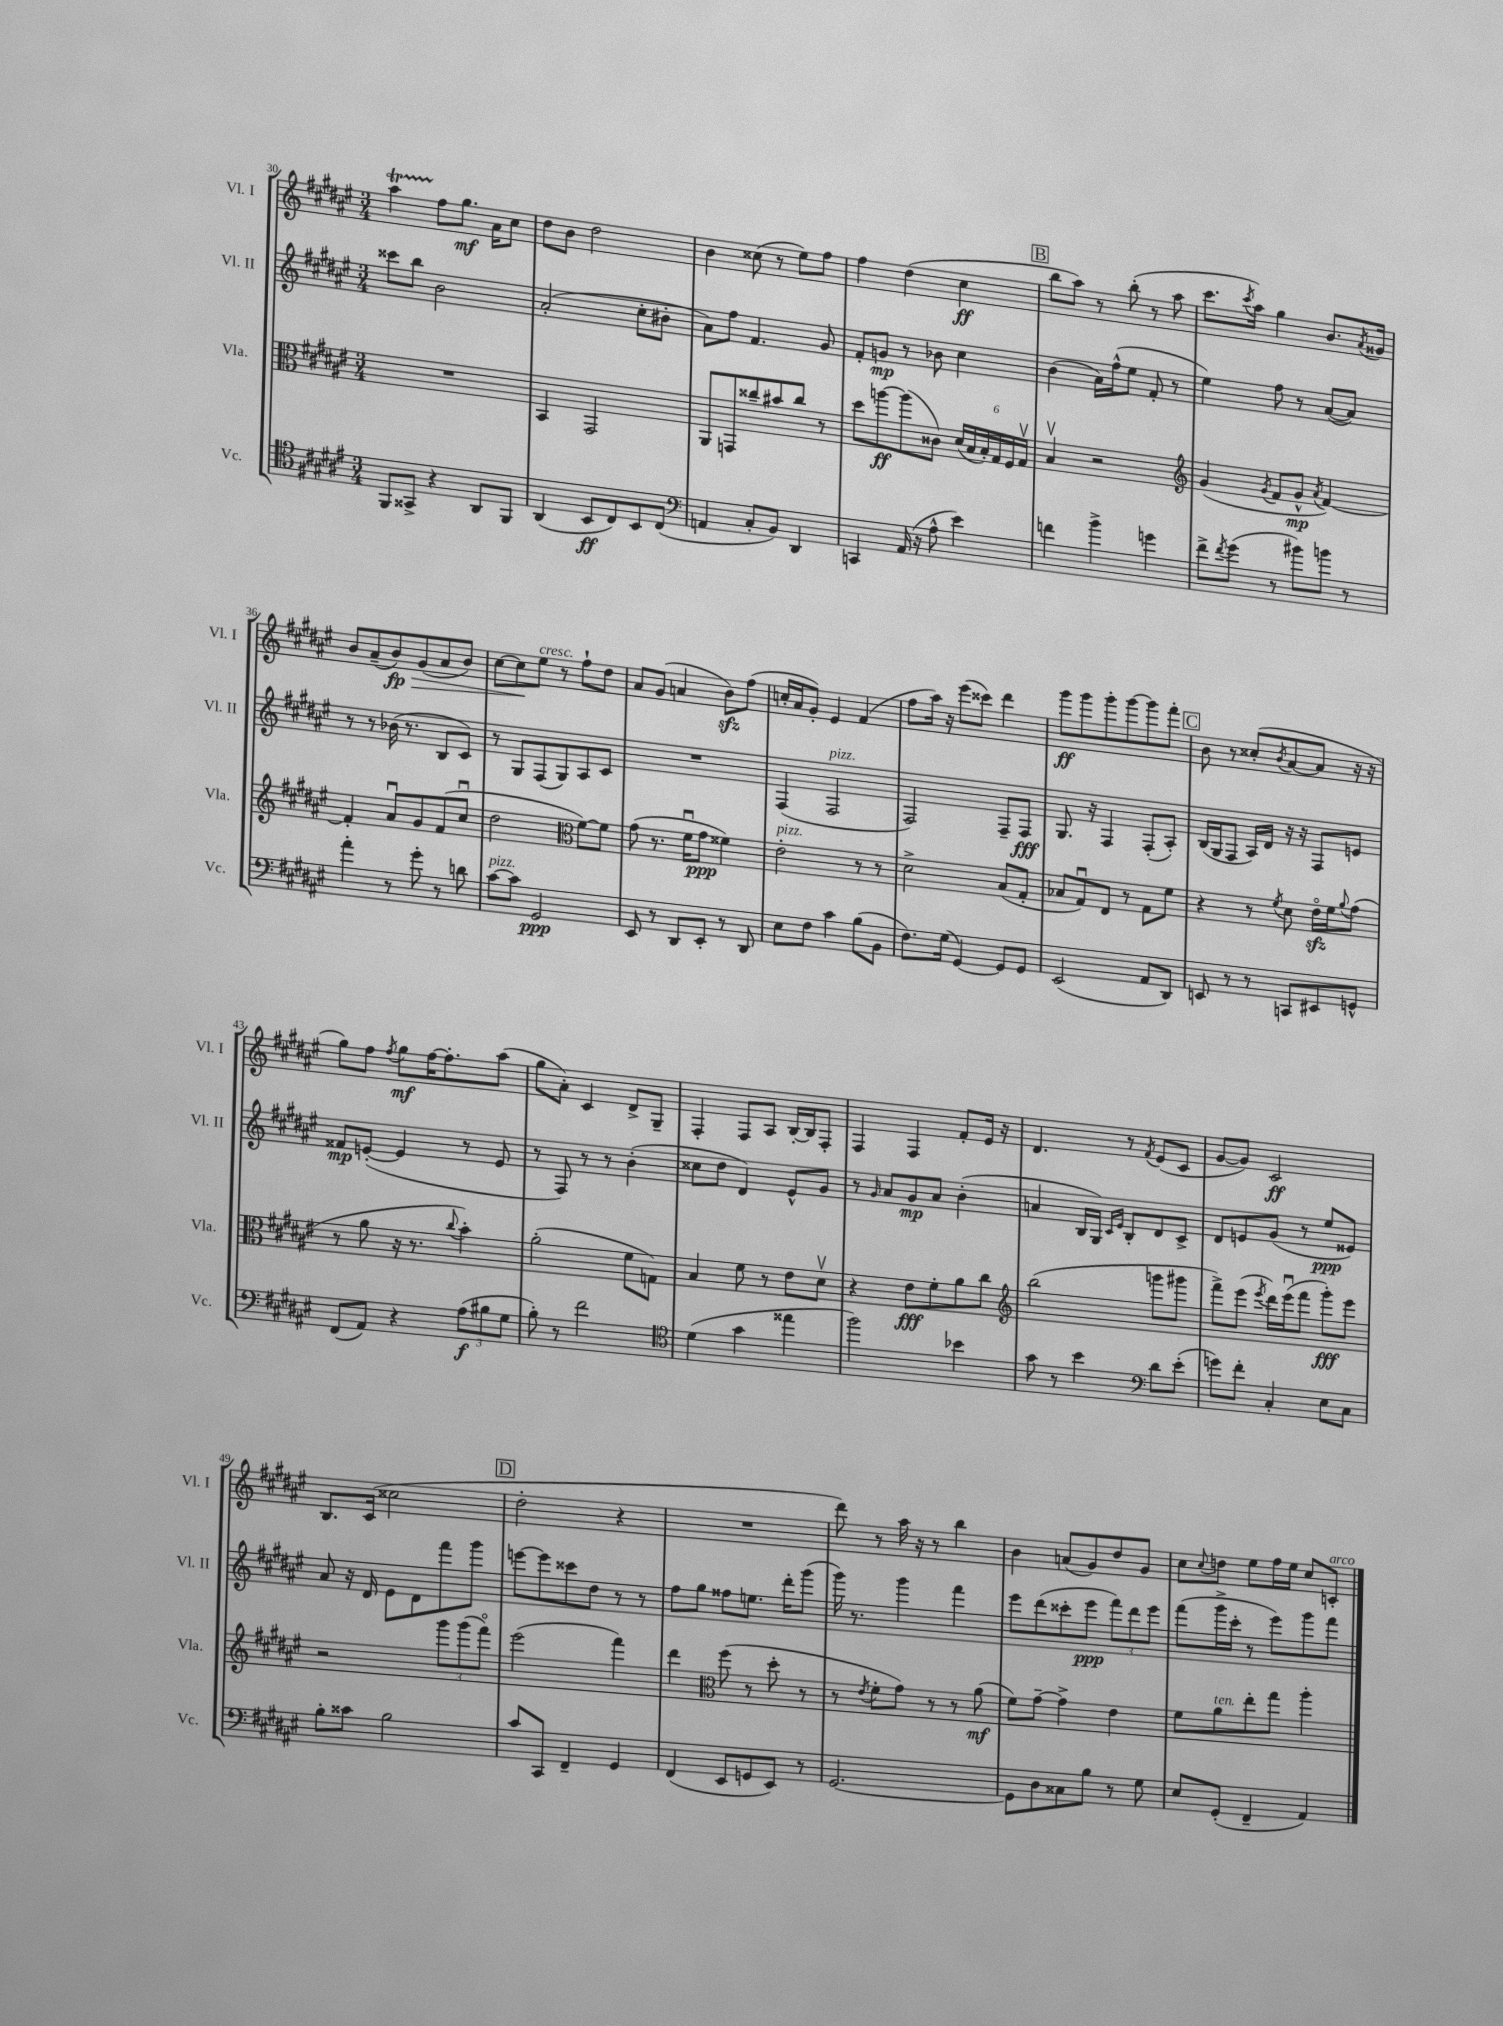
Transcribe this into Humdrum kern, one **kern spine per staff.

**kern	**dynam	**kern	**dynam	**kern	**dynam	**kern	**dynam
*part4	*part4	*part3	*part3	*part2	*part2	*part1	*part1
*staff4	*staff4	*staff3	*staff3	*staff2	*staff2	*staff1	*staff1
*I"Vc.	*	*I"Vla.	*	*I"Vl. II	*	*I"Vl. I	*
*I'Vc.	*	*I'Vla.	*	*I'Vl. II	*	*I'Vl. I	*
*clefC4	*	*clefC3	*	*clefG2	*	*clefG2	*
*k[f#c#g#d#a#e#]	*	*k[f#c#g#d#a#e#]	*	*k[f#c#g#d#a#e#]	*	*k[f#c#g#d#a#e#]	*
*M3/4	*	*M3/4	*	*M3/4	*	*M3/4	*
=30	=30	=30	=30	=30	=30	=30	=30
8FF#/L	.	2.r	.	8ccc##X\L	.	4aa#t\	.
8GG##X^/J	.	.	.	8bb\J	.	.	.
4r	.	.	.	2b\	.	8ff#\L	.
.	.	.	.	.	.	8.gg#\J	mf
8AA#/L	.	.	.	.	.	.	.
.	.	.	.	.	.	16a#\KL	.
8FF#/J	.	.	.	.	.	8cc#\J	.
=31	=31	=31	=31	=31	=31	=31	=31
(4AA#/	.	4BB/	.	(2a#'/	.	8dd#\L	.
.	.	.	.	.	.	8b\J	.
8BB/L	ff	2GG#/	.	.	.	2dd#\	.
8C#/)	.	.	.	.	.	.	.
8BB/	.	.	.	8cc#'\L	.	.	.
(8C#/J	.	.	.	8b#X'\J	.	.	.
=32	=32	=32	=32	=32	=32	=32	=32
*clefF4	*	*	*	*	*	*	*
4AAn/	.	8AA#/L	.	8a#\L)	.	4b\	.
.	.	8GGn/	.	8ff#\J	.	.	.
8C#'/L	.	8cc##X~/	.	4.f#/	.	(8cc##X\	.
8BB/J)	.	8b#X/	.	.	.	8r	.
4DD#/	.	8cc##/J	.	.	.	8ee#\L)	.
.	.	8r	.	8g#/	.	8ff#\J	.
=33	=33	=33	=33	=33	=33	=33	=33
4CCn/	.	8dd#\L	.	8f#'/L	.	4ff#\	.
.	.	[8aan\	ff	8gn/J	mp	.	.
(16AA#/	.	(8aa\]	.	8r	.	(4dd#\	.
16r	.	.	.	.	.	.	.
8A#^^\	.	8c##X\J)	.	8b-X\	.	.	.
4e#\)	.	(24d#/LL	.	4cc#\	.	4cc#\	ff
.	.	24B/	.	.	.	.	.
.	.	24B'/)	.	.	.	.	.
.	.	24G#/	.	.	.	.	.
.	.	24F#/	.	.	.	.	.
.	.	24G#v/JJ	.	.	.	.	.
!!LO:REH:place=s1:t=B
=34	=34	=34	=34	=34	=34	=34	=34
4fn\	.	4Bv/	.	(4b\	.	8bb\L	.
.	.	.	.	.	.	8aa#\J)	.
4b^\	.	2r	.	16a#\LL)	.	8r	.
.	.	.	.	(16ff#^^\J	.	.	.
.	.	.	.	8ee#\J	.	(8bb'\	.
4gn\	.	.	.	8f#'/	.	8r	.
.	.	.	.	8r	.	8aa#\	.
=35	=35	=35	=35	=35	=35	=35	=35
*	*	*clefG2	*	*	*	*	*
8f#^\L	.	(4g#/	.	4ee#\)	.	8.ccc#\L	.
8qf#/	.	.	.	.	.	.	.
(8g#\J	.	.	.	.	.	.	.
.	.	.	.	.	.	8qccc#/	.
.	.	.	.	.	.	16aa#\Jk)	.
.	.	8qg#/	.	.	.	.	.
8r	.	8f#/L	.	8ff#\	.	4gg#\	.
8b#X\L)	.	8g#^^/J	mp	8r	.	.	.
.	.	8qa#/	.	.	.	.	.
8bn\J	.	[4f#/)	.	([8a#/L	.	8.b/L	.
8r	.	.	.	8a#/J])	.	.	.
.	.	.	.	.	.	8qa#/	.
.	.	.	.	.	.	16g##X/Jk	.
!!LO:LB:g=z
=36	=36	=36	=36	=36	=36	=36	=36
4a#'\	.	4f#'/]	.	8r	.	8b/L	.
.	.	.	.	8r	.	(8a#~/	.
!	!	!	!	!	!	!	!LO:HP:b
8r	.	8a#u/L	.	(16b-X\	.	8b/)	> fp
.	.	.	.	8.r	.	.	.
8g#'\	.	8g#/	.	.	.	(8g#/	.
8r	.	(8f#/	.	8B/L	.	8a#/	.
8dn\	.	8cc#u/J	.	8c#/J)	.	8b/J)	.
=37	=37	=37	=37	=37	=37	=37	=37
!LO:TX:a:i:t=pizz.	!	!	!	!	!	!	!
[8c#\L	.	2dd#\	.	8r	.	[8cc#\L	.
8c#\J]	.	.	.	8G#/L	.	8cc#\]	.
!	!	!	!	!	!	!LO:TX:a:i:t=cresc.	!
2GG#/	ppp	.	.	(8F#/	.	8ee#\J	]
.	.	.	.	8G#/)	.	8r	.
*	*	*clefC3	*	*	*	*	*
.	.	[8f#\L)	.	8A#/	.	8ff#`\L	.
.	.	8f#\J]	.	8c#/J	.	8dd#\J	.
=38	=38	=38	=38	=38	=38	=38	=38
8EE#/	.	(8g#\	.	2.r	.	8a#/L	.
8r	.	8.r	.	.	.	(8g#/J	.
8DD#/L	.	.	.	.	.	4an/	.
.	.	16f#u\KL	.	.	.	.	.
8EE#'/J	.	8g#\J	ppp	.	.	.	.
8r	.	4f##X\)	.	.	.	8bzz\L)	.
8DD#/	.	.	.	.	.	(8ff#\J	.
=39	=39	=39	=39	=39	=39	=39	=39
!	!	!LO:TX:a:i:t=pizz.	!	!	!	!	!
8E#\L	.	2e#'\	.	(4F#/	.	16ccn'/LL	.
.	.	.	.	.	.	16a#/J	.
8F#\J	.	.	.	.	.	8g#'/J)	.
!	!	!	!	!LO:TX:a:i:t=pizz.	!	!	!
4c#\	.	.	.	2F#/	.	4e#/	.
(8B\L	.	8r	.	.	.	(4f#/	.
8BB\J	.	8r	.	.	.	.	.
=40	=40	=40	=40	=40	=40	=40	=40
8.F#\L)	.	2d#^\	.	2F#/)	.	8ff#\L	.
.	.	.	.	.	.	16aa#\Jk)	.
(16G#\Jk	.	.	.	.	.	16r	.
[4GG#/)	.	.	.	.	.	(8eee#\L	.
.	.	.	.	.	.	8ccc##X\J)	.
8GG#/L]	.	(8B/L	.	8F#~/L	.	4ddd#\	.
8GG#/J	.	8G#'/J	.	8F#/J	fff	.	.
=41	=41	=41	=41	=41	=41	=41	=41
(2EE#/	.	8B-X/L	.	8.G#/	.	8ggg#\L	ff
.	.	8G#u/)	.	.	.	8ggg#\	.
.	.	.	.	16r	.	.	.
.	.	8E#/J	.	4F#/	.	8ggg#'\	.
.	.	8r	.	.	.	[8ggg#\	.
8AA#/L	.	8G#\L	.	(8F#'/L	.	8ggg#\]	.
8DD#/J)	.	8f#\J	.	8A#'/J)	.	8fff#'\J	.
!!LO:REH:place=s1:t=C
=42	=42	=42	=42	=42	=42	=42	=42
8EEn/	.	4r	.	(16B/LL	.	8b\	.
.	.	.	.	16G#/J	.	.	.
8r	.	.	.	8F#/J	.	8r	.
8r	.	8r	.	16A#/LL)	.	(8cc##X'/L	.
.	.	.	.	16d#/JJ	.	.	.
.	.	8qf#/	.	.	.	8qb/	.
8CCn/L	.	8d#\	.	16r	.	[8a#/	.
.	.	.	.	16r	.	.	.
8EE#X/	.	16e#zz\LL	.	8F#/L	.	8a#/J]	.
.	.	16f#\J	.	.	.	.	.
.	.	8qqa#/	.	.	.	.	.
8GGn^^/J	.	(8g#\J	.	8en/J	.	16r	.
.	.	.	.	.	.	16r	.
!!LO:LB:g=z
=43	=43	=43	=43	=43	=43	=43	=43
(8FF#/L	.	8r	.	8f##X/L	mp	8gg#\L)	.
8AA#/J)	.	8a#\	.	([8en'/J	.	8ff#\J	.
.	.	.	.	.	.	8qff#/	.
4r	.	16r	.	4e/]	.	8gg#\L	mf
.	.	8.r	.	.	.	.	.
.	.	.	.	.	.	[16ff#\K	.
.	.	.	.	.	.	8.ff#'\]	.
.	.	8qqcc#/	.	.	.	.	.
(12A#\L	f	4b'\)	.	8r	.	.	.
12B#X\	.	.	.	.	.	.	.
.	.	.	.	8e/	.	(8aa#\J	.
12G#\J	.	.	.	.	.	.	.
=44	=44	=44	=44	=44	=44	=44	=44
8B'\)	.	(2a#'\	.	8r	.	8gg#\L	.
8r	.	.	.	8F#/)	.	8a#'\J)	.
2f#\	.	.	.	8r	.	4c#/	.
.	.	.	.	8r	.	.	.
.	.	8f#\L	.	(4b'\	.	8d#^/L	.
.	.	8Gn\J)	.	.	.	8G#~/J	.
=45	=45	=45	=45	=45	=45	=45	=45
*clefC4	*	*	*	*	*	*	*
(4d#\	.	4B/	.	8cc##X\L	.	4F#'/	.
.	.	.	.	8dd#\J	.	.	.
4g#\	.	8f#\	.	4d#/)	.	8F#/L	.
.	.	8r	.	.	.	8A#/J	.
4ee##X\	.	8e#\L	.	8e#^^/L	.	[16B'/LL	.
.	.	.	.	.	.	16B/J]	.
.	.	8d#v\J	.	8g#/J	.	8F#'/J	.
=46	=46	=46	=46	=46	=46	=46	=46
2ff#\)	.	4r	.	8r	.	4F#/	.
.	.	.	.	16qqg#/	.	.	.
.	.	.	.	8a#/L	.	.	.
.	.	8e#\L	fff	8g#/	mp	4F#/	.
.	.	8f#'\	.	8a#/J	.	.	.
4b-X\	.	8a#\	.	(4b'\	.	8f#'/L	.
.	.	8cc#\J	.	.	.	16e#/Jk	.
.	.	.	.	.	.	16r	.
=47	=47	=47	=47	=47	=47	=47	=47
*	*	*clefG2	*	*	*	*	*
8g#\	.	(2bb\	.	4an/	.	4.d#/	.
8r	.	.	.	.	.	.	.
4b\	.	.	.	16B/LL	.	.	.
.	.	.	.	16G#/JJ)	.	.	.
.	.	.	.	16qqc#/LL	.	.	.
.	.	.	.	16qqe#/JJ	.	.	.
.	.	.	.	8B'/L	.	8r	.
*clefF4	*	*	*	*	*	*	*
.	.	.	.	.	.	8qf#/	.
8d#\L	.	8gggn\L	.	8d#/	.	(8e#/L	.
(8e#'\J	.	8ggg#X\J	.	8c#^/J	.	8c#/J	.
=48	=48	=48	=48	=48	=48	=48	=48
8gn\L)	.	8fff#^\L)	.	8d#/L	.	[8g#/L	.
8f#'\J	.	(8eee#\J	.	8en/	.	8g#/J])	.
.	.	8qeee#/	.	.	.	.	.
4C#'/	.	16ddd#\LL)	.	(8g#/J	.	2c#/	ff
.	.	(16eee#u\J	.	.	.	.	.
.	.	8fff#\J	.	8r	.	.	.
8E#\L	.	8ggg#'\L)	fff	8ee#/L	ppp	.	.
8C#\J	.	8eee#\J	.	8e##X/J)	.	.	.
!!LO:LB:g=z
=49	=49	=49	=49	=49	=49	=49	=49
8B'\L	.	2r	.	8a#/	.	8.B/L	.
8c##X\J	.	.	.	16r	.	.	.
.	.	.	.	16d#/	.	(16c#/Jk	.
2B\	.	.	.	8e#\L	.	2cc##X\	.
.	.	.	.	8d#\	.	.	.
.	.	12ggg#\L	.	8fff#\	.	.	.
.	.	(12ggg#\	.	.	.	.	.
.	.	.	.	8ggg#\J	.	.	.
.	.	12fff#\J)	.	.	.	.	.
!!LO:REH:place=s1:t=D
=50	=50	=50	=50	=50	=50	=50	=50
8c#/L	.	(2eee#\	.	[8eeen\L	.	2dd#'\	.
8CC#/J	.	.	.	8eee\]	.	.	.
4FF#~/	.	.	.	8ccc##X\	.	.	.
.	.	.	.	8dd#\J	.	.	.
4GG#/	.	4fff#\)	.	8r	.	4r	.
.	.	.	.	8r	.	.	.
=51	=51	=51	=51	=51	=51	=51	=51
(4FF#/	.	4ddd#\	.	8ff#\L	.	2.r	.
.	.	.	.	8gg#\J	.	.	.
*	*	*clefC3	*	*	*	*	*
8EE#/L	.	(8ff#\	.	8ff##X\L	.	.	.
8GGn/	.	8r	.	8.een\J	.	.	.
8EE#/J)	.	8dd#'\	.	.	.	.	.
.	.	.	.	16ddd#'\KL	.	.	.
8r	.	8r	.	(8ggg#\J	.	.	.
=52	=52	=52	=52	=52	=52	=52	=52
[2.GG#/	.	8r	.	16ggg#\)	.	8ddd#\)	.
.	.	.	.	8.r	.	.	.
.	.	8qe#/	.	.	.	.	.
.	.	8f#'\L	.	.	.	8r	.
.	.	8g#\J)	.	4ggg#\	.	16aa#\	.
.	.	.	.	.	.	16r	.
.	.	8r	.	.	.	8r	.
.	.	8r	.	4fff#\	.	4bb\	.
.	.	(8a#\	mf	.	.	.	.
=53	=53	=53	=53	=53	=53	=53	=53
8GG#\L]	.	8f#\L)	.	8eee#\L	.	4b\	.
8D#\	.	[8g#~\J	.	(8ddd#\	.	.	.
8C##X\	.	4g#^\]	.	8ccc##X'\	.	(8an/L	.
8B\J	.	.	.	8eee#\J	ppp	8g#/)	.
8r	.	4e#\	.	12fff#\L)	.	8dd#/	.
.	.	.	.	12ddd#\	.	.	.
8G#\	.	.	.	.	.	8g#/J	.
.	.	.	.	12eee#\J	.	.	.
=54	=54	=54	=54	=54	=54	=54	=54
8E#/L	.	8f#\L	.	(8fff#\L	.	8cc#\L	.
.	.	.	.	.	.	8qqcc#/	.
!	!	!LO:TX:a:i:t=ten.	!	!	!	!	!
(8GG#'/J	.	8a#\	.	16ggg#^\L	.	8ddn\J	.
.	.	.	.	16ccc#'\JJ	.	.	.
4FF#~/	.	8ee#'\	.	8r	.	8ee#\L	.
.	.	8gg#\J	.	8eee#\L)	.	16ff#\L	.
.	.	.	.	.	.	16ee#\JJ	.
4AA#/)	.	4aa#'\	.	8ggg#\	.	8cc#/L	.
!	!	!	!	!	!	!LO:TX:a:i:t=arco	!
.	.	.	.	8fff#\J	.	8cn'/J	.
==	==	==	==	==	==	==	==
*-	*-	*-	*-	*-	*-	*-	*-
